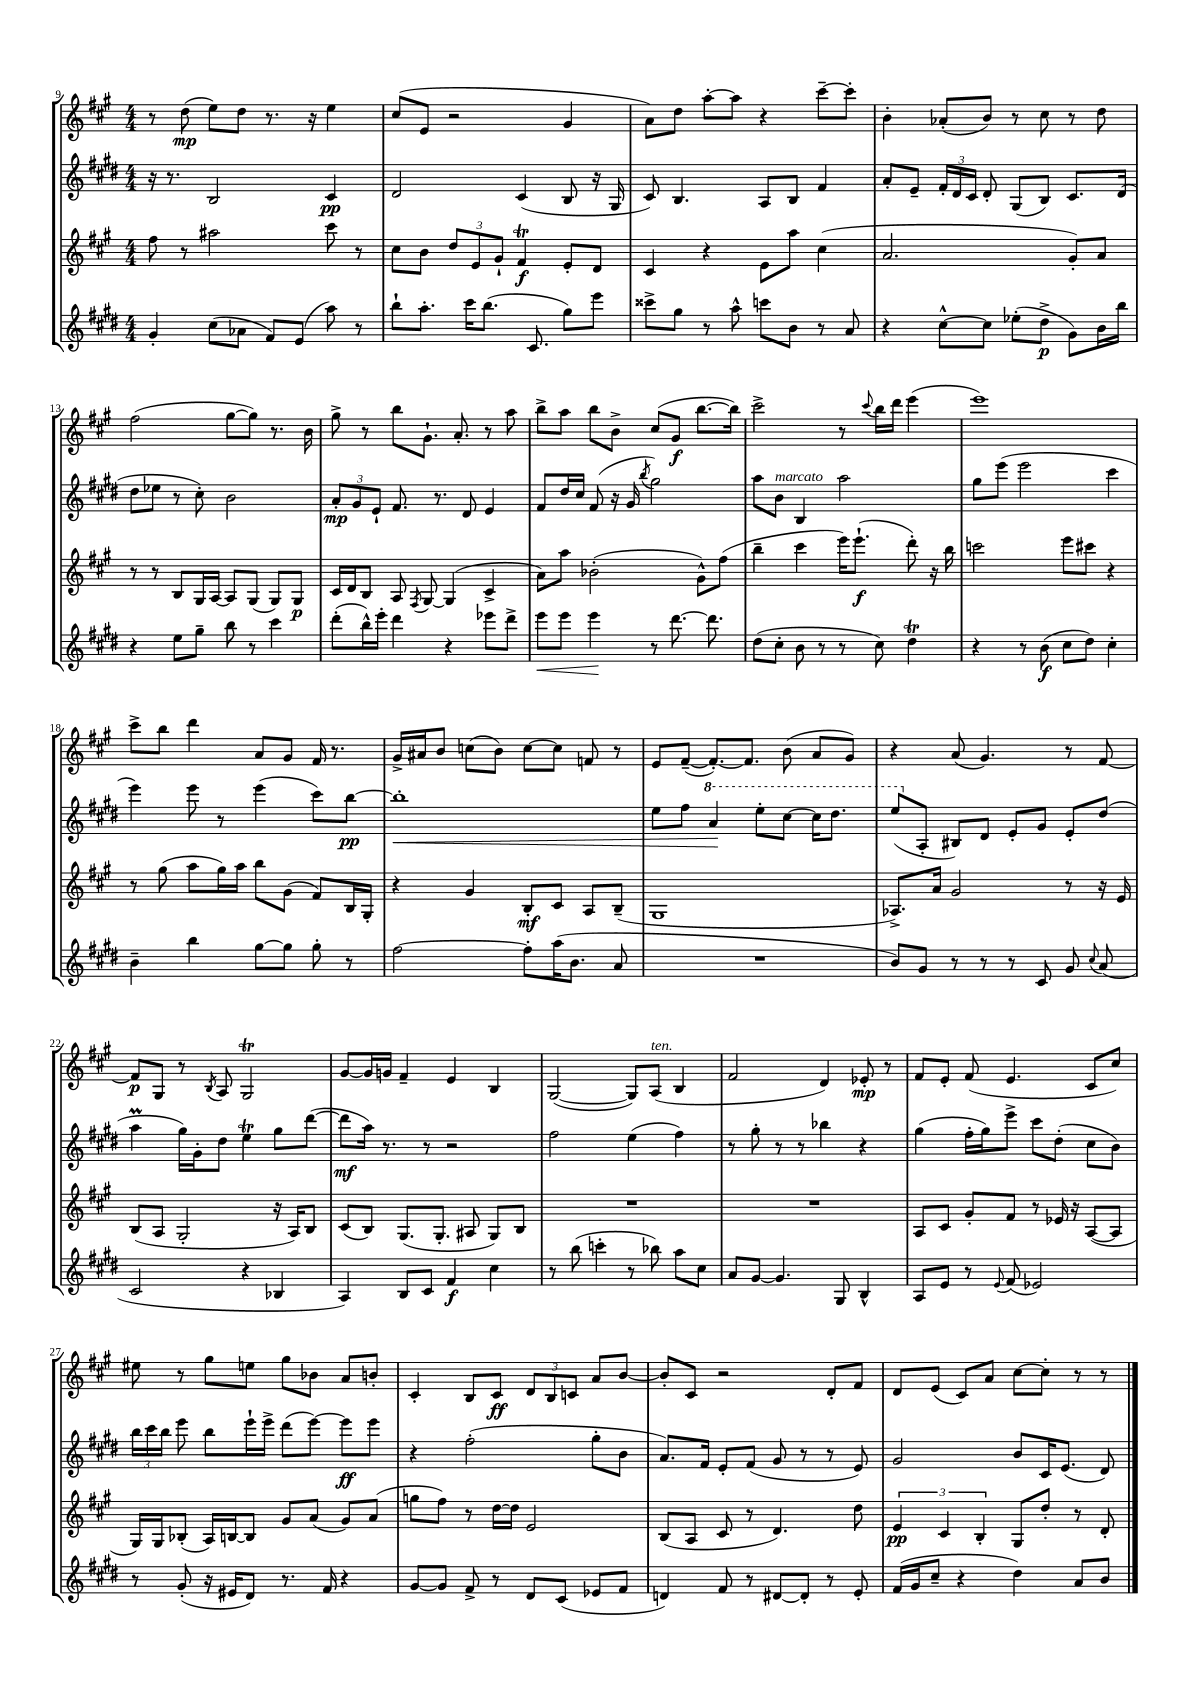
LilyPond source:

<<
\new StaffGroup <<
\new Staff = "s0" {
    \clef treble \key a \major \numericTimeSignature \time 4/4
    \autoBeamOff r8 d''8\mp( e''8[) d''8] r8. r16 e''4 |
    cis''8[( e'8] r2 gis'4 |
    a'8[) d''8] a''8[~-. a''8] r4 cis'''8[~-- cis'''8]-. |
    b'4-. aes'8[-.( b'8]) r8 cis''8 r8 d''8 |
    fis''2( gis''8[~ gis''8]) r8. b'16 |
    gis''8-> r8 b''8[ gis'8.]-! a'8.-. r8 a''8 |
    b''8[-> a''8] b''8[ b'8]-> cis''8[( gis'8]\f b''8.[~ b''16]) |
    cis'''2-> r8 \appoggiatura { cis'''8 } b''16[ d'''16] e'''4( |
    e'''1) |
    cis'''8[-> b''8] d'''4 a'8[ gis'8] fis'16 r8. |
    gis'16[-> ais'16 b'8] c''8[( b'8]) c''8[~ c''8] f'8 r8 |
    e'8[ fis'8]~--( fis'8.[~-.) fis'8.] b'8( a'8[ gis'8]) |
    r4 a'8( gis'4.) r8 fis'8~ |
    fis'8[\p gis8] r8 \acciaccatura { b8 } a8 gis2\trill |
    gis'8[~ gis'16 g'16] fis'4-- e'4 b4 |
    gis2~( gis8[) a8]^\markup { \italic "ten." }( b4 |
    fis'2 d'4) ees'8-.\mp r8 |
    fis'8[ e'8]-. fis'8( e'4. cis'8[ cis''8]) |
    eis''8 r8 gis''8[ e''8] gis''8[ bes'8] a'8[ b'8]-. |
    cis'4-. b8[ cis'8]\ff \tuplet 3/2 { d'8[ b8 c'8] } a'8[ b'8]~ |
    b'8[-. cis'8] r2 d'8[-. fis'8] |
    d'8[ e'8]( cis'8[) a'8] cis''8[~ cis''8]-. r8 r8 \bar "|." |
}
\new Staff = "s1" {
    \clef treble \key e \major \numericTimeSignature \time 4/4
    \autoBeamOff r16 r8. b2 cis'4\pp |
    dis'2 cis'4( b8 r16 gis16 |
    cis'8) b4. a8[ b8] fis'4 |
    a'8[-. e'8]-- \tuplet 3/2 { fis'16[-. dis'16 cis'16] } dis'8-. gis8[( b8]) cis'8.[ dis'16]( |
    dis''8[ ees''8] r8 cis''8-.) b'2 |
    \tuplet 3/2 { a'8[-.\mp gis'8 e'8]-! } fis'8. r8. dis'8 e'4 |
    fis'8[ dis''16 cis''16] fis'8( r16 gis'16 \acciaccatura { b''8 } gis''2) |
    a''8[ b'8]^\markup { \italic "marcato" } b4 a''2 |
    gis''8[ e'''8]( e'''2 cis'''4 |
    e'''4) e'''8 r8 e'''4( cis'''8[) b''8]~\pp |
    b''1-.\< |
    e''8[ fis''8] \ottava #1 a''4\! e'''8[-. cis'''8]~ cis'''16[ dis'''8.] |
    e'''8[( \ottava #0 a8]-. bis8[) dis'8] e'8[-. gis'8] e'8[-. dis''8]( |
    a''4\prall gis''16[) gis'16-. dis''8] e''4\trill gis''8[ dis'''8]~( |
    dis'''8[\mf a''16]) r8. r8 r2 |
    fis''2 e''4( fis''4) |
    r8 gis''8-. r8 r8 bes''4 r4 |
    gis''4( fis''16[-. gis''16) e'''8]-> cis'''8[ dis''8]-.( cis''8[ b'8]) |
    \tuplet 3/2 { b''16[ cis'''16 b''16] } e'''8 b''8[ e'''16-! e'''16]-> dis'''8[( e'''8]~) e'''8[\ff e'''8] |
    r4 fis''2-.( gis''8[-. b'8] |
    a'8.[) fis'16] e'8[-. fis'8]( gis'8 r8 r8 e'8) |
    gis'2 b'8[ cis'16 e'8.]( dis'8) \bar "|." |
}
\new Staff = "s2" {
    \clef treble \key a \major \numericTimeSignature \time 4/4
    \autoBeamOff fis''8 r8 ais''2 cis'''8 r8 |
    cis''8[ b'8] \tuplet 3/2 { d''8[ e'8 gis'8]-! } fis'4\trill\f e'8[-. d'8] |
    cis'4 r4 e'8[ a''8] cis''4( |
    a'2. gis'8[-.) a'8] |
    r8 r8 b8[ gis16 a16]~ a8[ gis8]( gis8[) gis8]\p |
    cis'16[ d'16 b8] a8 \acciaccatura { fis8 } gis8~ gis4( cis'4-> |
    a'8[) a''8] bes'2-.( gis'8[-^) fis''8]( |
    b''4-- cis'''4 e'''16[) e'''8.]-!\f( d'''8-.) r16 b''16 |
    c'''2 e'''8[ cis'''8] r4 |
    r8 gis''8( a''8[ gis''16) a''16] b''8[ gis'8]( fis'8[) b16 gis16]-. |
    r4 gis'4 b8[-.\mf cis'8] a8[ b8]--( |
    gis1 |
    aes8.[->) a'16] gis'2 r8 r16 e'16 |
    b8[( a8] gis2-. r16 a16[) b8] |
    cis'8[( b8]) gis8.[( gis8.]-. ais8 gis8[) b8] |
    R1 |
    R1 |
    a8[ cis'8] gis'8[-. fis'8] r8 ees'16 r16 a8[~( a8] |
    gis16[) gis16 bes8]-.( a16[) b16~ b8] gis'8[ a'8]( gis'8[) a'8]( |
    g''8[ fis''8]) r8 d''16[~ d''16] e'2 |
    b8[( a8] cis'8 r8 d'4.) d''8 |
    \tuplet 3/2 { e'4\pp cis'4 b4-. } gis8[ d''8]-. r8 d'8-. \bar "|." |
}
\new Staff = "s3" {
    \clef treble \key e \major \numericTimeSignature \time 4/4
    \autoBeamOff gis'4-. cis''8[( aes'8] fis'8[) e'8]( a''8) r8 |
    b''8[-! a''8.]-. cis'''16[ b''8.]( cis'8. gis''8[) e'''8] |
    cisis'''8[-> gis''8] r8 a''8-^ c'''8[ b'8] r8 a'8 |
    r4 cis''8[~-^ cis''8] ees''8[-.( dis''8]->\p gis'8[) b'16 b''16] |
    r4 e''8[ gis''8]-- b''8 r8 cis'''4 |
    dis'''8[-.( b''16-^) e'''16]-. dis'''4 r4 ees'''8[ dis'''8]-> |
    e'''8[\< e'''8] e'''4\! r8 dis'''8.~ dis'''8. |
    dis''8[( cis''8]-. b'8 r8 r8 cis''8) dis''4\trill |
    r4 r8 b'8\f( cis''8[ dis''8]) cis''4-. |
    b'4-- b''4 gis''8[~ gis''8] gis''8-. r8 |
    fis''2~ fis''8[-. a''16( b'8.] a'8 |
    R1 |
    b'8[) gis'8] r8 r8 r8 cis'8 gis'8 \appoggiatura { cis''8 } a'8( |
    cis'2 r4 bes4 |
    a4) b8[ cis'8] fis'4\f cis''4 |
    r8 b''8( c'''4-. r8 bes''8) a''8[ cis''8] |
    a'8[ gis'8]~ gis'4. gis8 b4-^ |
    a8[ e'8] r8 \appoggiatura { e'8 } fis'8( ees'2) |
    r8 gis'8-.( r16 eis'16[ dis'8]) r8. fis'16 r4 |
    gis'8[~ gis'8] fis'8-> r8 dis'8[ cis'8]( ees'8[ fis'8] |
    d'4) fis'8 r8 dis'8[~ dis'8]-. r8 e'8-. |
    fis'16[( gis'16 cis''8]-- r4 dis''4) a'8[ b'8] \bar "|." |
}
>>
>>
\layout { \context { \Score currentBarNumber = #9 } }
